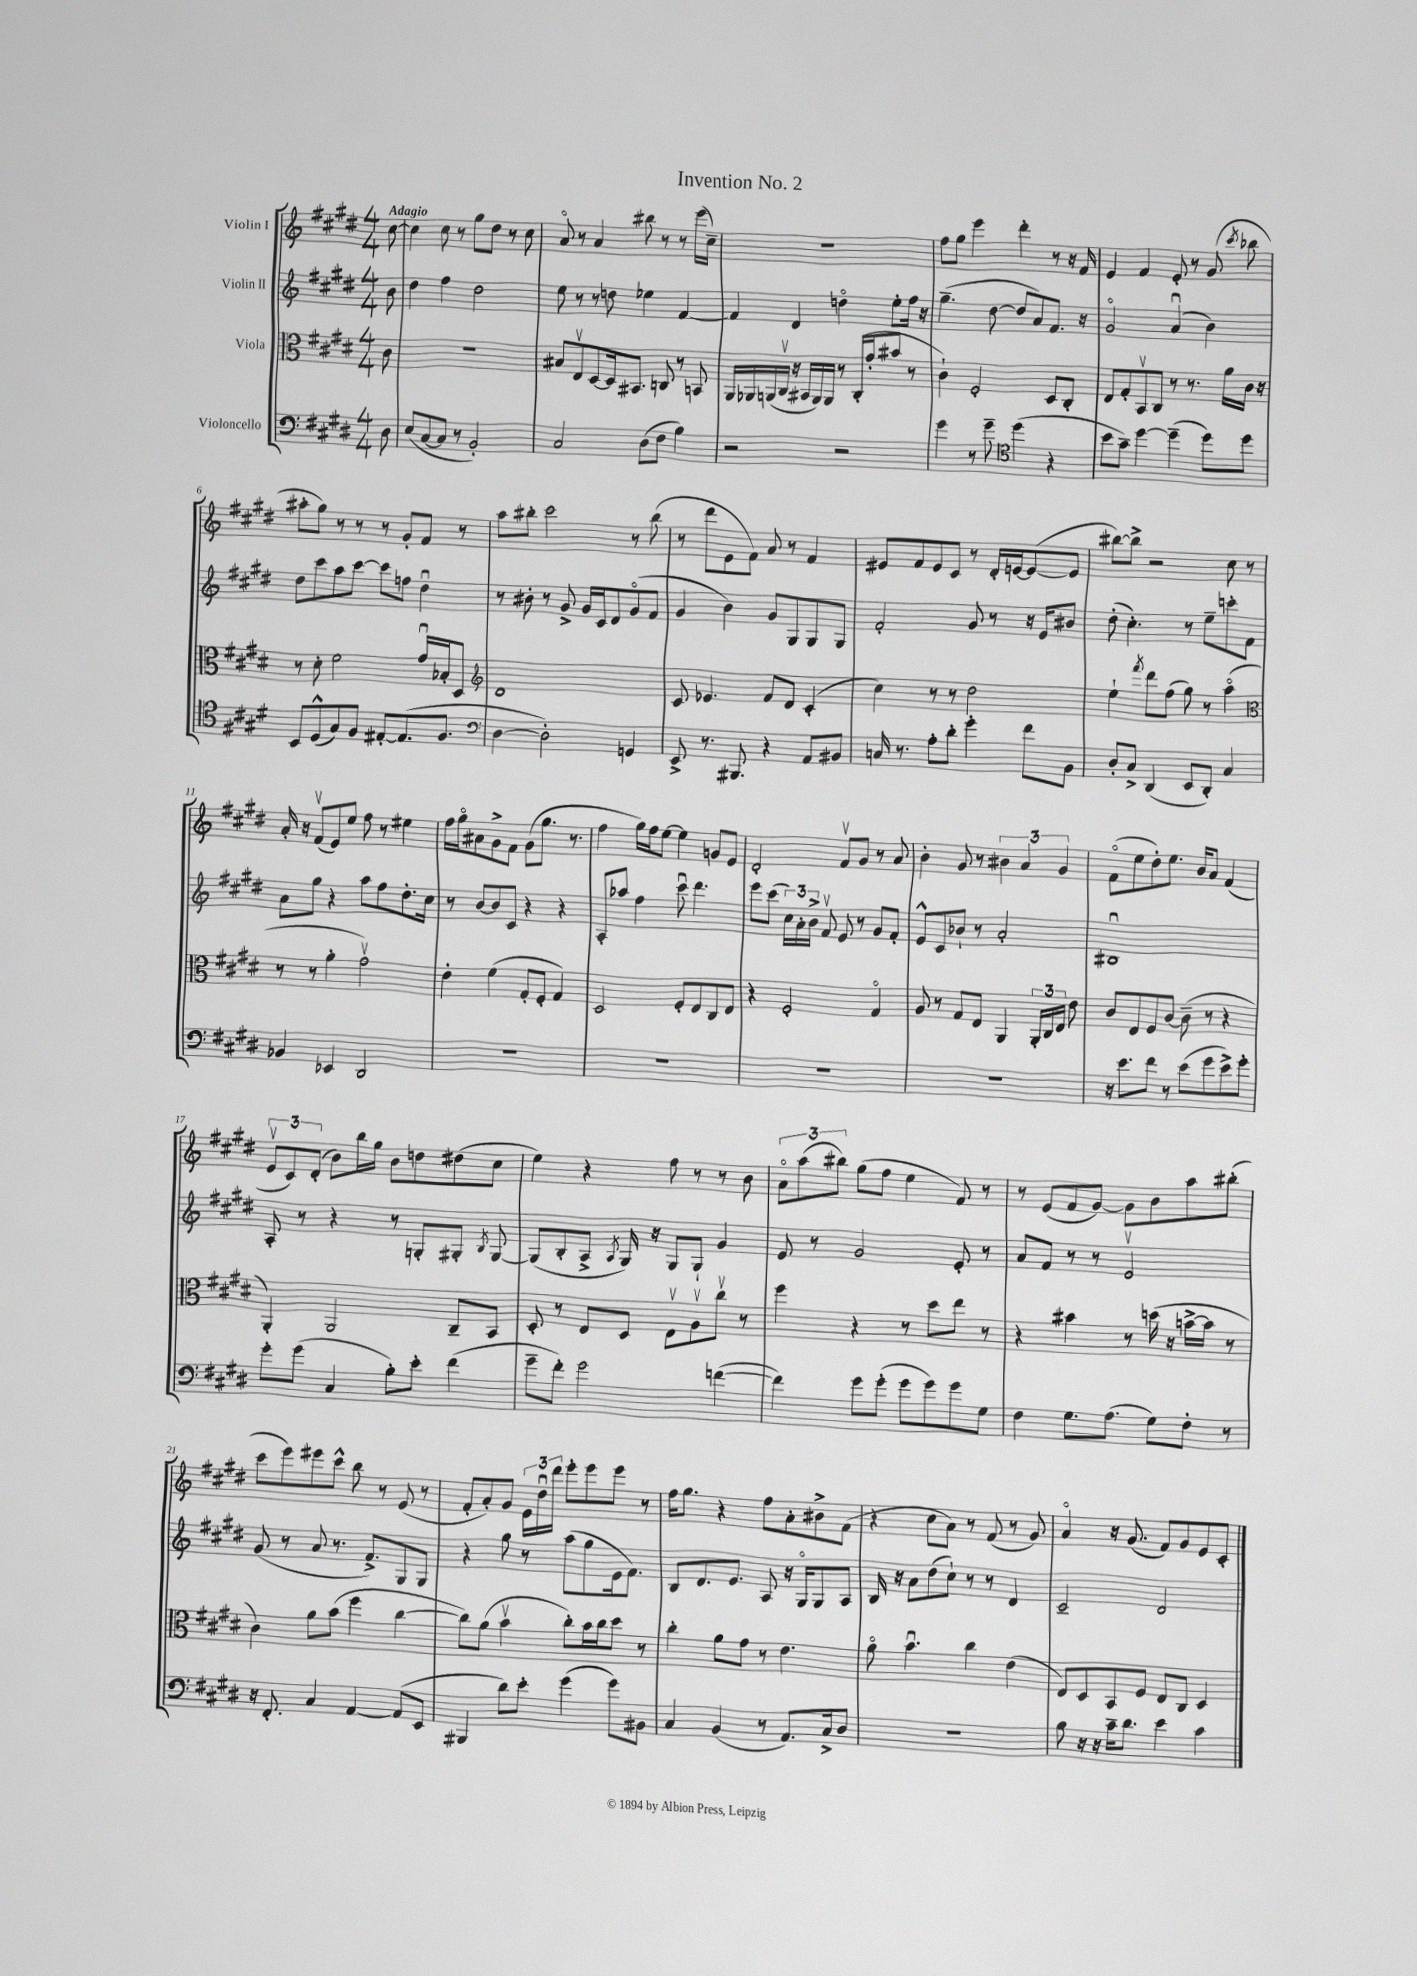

**kern	**kern	**kern	**kern
*part4	*part3	*part2	*part1
*staff4	*staff3	*staff2	*staff1
*I"Violoncello	*I"Viola	*I"Violin II	*I"Violin I
*clefF4	*clefC3	*clefG2	*clefG2
*k[f#c#g#d#]	*k[f#c#g#d#]	*k[f#c#g#d#]	*k[f#c#g#d#]
*M4/4	*M4/4	*M4/4	*M4/4
=	=	=	=
!	!	!	!LO:TX:a:B:t=Adagio
8D#\	8c#\	8b\	[8cc#\
=1	=1	=1	=1
(8E/L	1r	4dd#\	4cc#\]
[8C#/	.	.	.
8C#/J]	.	4ff#\	8cc#\
8r	.	.	8r
2BB'/)	.	2dd#\	8gg#\L
.	.	.	8dd#\J
.	.	.	8r
.	.	.	8cc#\
=2	=2	=2	=2
2C#/	8B#X/L	8ee\	8a/
.	8Ev/	8r	8r
.	[8D#/	8r	4a/
.	16D#/k]	8ddn\	.
.	8.BB#X/J	.	.
(8D#\L	.	4ee-X\	8bb#X\
8F#\J	8Cn/	.	8r
4B\)	8r	[4f#/	8r
.	8BBn/	.	(16eee\LL
.	.	.	16cc#~\JJ)
=3	=3	=3	=3
2r	16AA/LL	4f#/]	1r
.	16AA-X/	.	.
.	(16AAn/	.	.
.	16C#v/JJ	.	.
.	16r	4d#/	.
.	16BB#X/LL	.	.
.	16AA/)	.	.
.	16AA/JJ	.	.
2r	8r	4ddn\	.
.	(16C#'/LL	.	.
.	16g#'/J	.	.
.	8b#X/J	8ee'\L	.
.	8r	16ff#\Jk	.
.	.	16r	.
=4	=4	=4	=4
4g#\	4c#`\)	(4.gg#~\	8ff#\L
.	.	.	8gg#\J
8r	2F#'/	.	4eee\
8g#~\	.	[8dd#\	.
*clefC4	*	*	*
(4dd#\	.	8dd#/L]	4ddd#'\
.	.	8a/)	.
4r	8D#/L	8.f#/J	8r
.	8C#'/J	.	16r
.	.	16r	16f#/
=5	=5	=5	=5
8b\L	8E/L	2g#/	4e/
8g#~\J)	8G#'/	.	.
[4dd#\	8BBv/	.	4f#/
.	8C#/J	.	.
(4dd#~\]	8r	(4au/	8e'/
.	8.r	.	8r
8dd#\L)	.	4b\)	(8g#/
.	16a\LL	.	.
.	.	.	8qccc#/
8dd#\J	16c#\JJ	.	8bb-X\
.	16r	.	.
!!LO:LB:g=z
=6	=6	=6	=6
8BB/L	8r	8dd#\L	8aa#X'\L
(8D#^^/	8d#'\	8ccc#\	8gg#\J)
8G#/)	2f#\	8aa\	8r
8F#/J	.	[8ccc#\J	8r
[8E#X'/L	.	8ccc#\L]	8r
(8.E#/]	.	8ffn\J	8g#'/L
.	16g#u/LL	4dd#u\	8f#/J
8.F#/J	16B-X'/J	.	.
.	8D#/J	.	8r
=7	=7	=7	=7
*clefF4	*clefG2	*	*
[4D#\	1d#	8r	8aa\L
.	.	8b#X'\	8bb#X'\J
2D#'\])	.	8r	2ccc#\
.	.	8g#^/	.
.	.	16g#/LL	.
.	.	16c#/J	.
.	.	8d#/	.
4GGn/	.	(8g#/	8r
.	.	8f#/J	(8bb#\
=8	=8	=8	=8
8EE^/	8c#/	4g#/	8r
8.r	4.e-X/	.	8ddd#\L
.	.	4b\)	8e\
8.BBB#X/	.	.	.
.	.	.	8f#\J)
4r	8f#/L	8g#/L	8a/
.	8d#/J	8G#/	8r
8AA/L	(4c#'/	8G#/	4f#/
8BB#X/J	.	8G#/J	.
=9	=9	=9	=9
16Cn/	4cc#\)	2f#'/	8e#X/L
8.r	.	.	.
.	.	.	8f#/
8A'\L	8r	.	8e#/
8d#'\J	8r	.	8c#/J
4g#'\	2dd#\	8g#/	8r
.	.	8r	16d#'/LL
.	.	.	[16en/J
8f#\L	.	16r	(8e/_
.	.	16e/KL	.
8BB\J	.	8b#X/J	8e/J]
=10	=10	=10	=10
8D#'/L	4ee`\	(8dd#'\	[8bb#X\L)
8C#^/J	.	4.cc#'\)	8bb#^\J]
.	8qfff#/	.	.
(4DD#/	8ddd#\L	.	2r
.	(8ff#\J	.	.
8EE/L	8gg#\)	8r	.
8DD#'/J)	8r	8ee~\L	.
4C#/	(4aa\	8cccn'\	8cc#\
.	.	8f#\J	8r
!!LO:LB:g=z
=11	=11	=11	=11
*	*clefC3	*	*
4BB-X/	8r	8a\L	16a'/
.	.	.	16r
.	8r	8gg#\J	(8f#v/L
4EE-X/	4a'\	4r	8e/)
.	.	.	8ee/J
2DD#/	2g#v\)	8aa\L	8ff#\
.	.	8ff#\	8r
.	.	8.dd#'\	4ee#X\
.	.	16cc#\Jk	.
=12	=12	=12	=12
1r	4e'\	8r	16ff#\LL
.	.	.	16gg#\J
.	.	[8b/L	8a#X\
.	(4f#\	8b/]	8g#^\
.	.	8c#/J	8f#\J
.	8G#'/L	4r	(8g#\L
.	8F#'/J	.	8.gg#\J
.	4G#/)	4r	.
.	.	.	8.r
=13	=13	=13	=13
1r	2D#/	8A'/L	4ff#\
.	.	8aa-X/J	.
.	.	4ff#\	16gg#\LL)
.	.	.	16ff#\J
.	.	.	[8ee\J
.	8F#'/L	8ccc#u\	4ee\]
.	8E/	4.ddd#\	.
.	8C#/	.	8gn/L
.	8E/J	.	8e/J
=14	=14	=14	=14
1r	4r	8eee\L	2d#'/
.	.	(8ccc#\J	.
.	2F#'/	24cc#\LL)	.
.	.	24a'\	.
.	.	24b^\JJ	.
.	.	8f#v/	.
.	.	8e/	8f#v/L
.	.	8r	8g#/J
.	4G#/	8g#/L	8r
.	.	8f#'/J	8a/
=15	=15	=15	=15
1r	8A/	8e^^/L	4b'\
.	8r	8c#/	.
.	8G#/L	8b-X`/J	8g#/
.	8E/J	8r	8r
.	4AA/	2a'/	6b#X\
.	.	.	6a/
.	24AA'/LL	.	.
.	24C#/	.	.
.	24E/JJ	.	6g#/
.	8e\	.	.
=16	=16	=16	=16
16r	8c#/L	1B#Xu	(8f#\L
8.e\L	.	.	.
.	8E/	.	8ee\
8f#\J	8F#/	.	8dd#'\)
8r	[8c#/J	.	8.ee\J
(8e\L	(8c#~\]	.	.
.	.	.	16b/KL
8g#\	8r	.	8a/J
8e^\)	4r	.	(4f#/
8g#'\J	.	.	.
!!LO:LB:g=z
=17	=17	=17	=17
8g#'\L	4AA'/)	8A'/	12ev/L
.	.	.	12c#/)
(8g#\J	.	8r	.
.	.	.	(12d#'/J
4C#/	2AA/	4r	8b\L)
.	.	.	16bb\L
.	.	.	16gg#\JJ
8B'\L)	.	8r	8b\L
8e'\J	.	8Gn'/L	8ddn\
(4f#\	8C#~/L	8G#X'/J	(8dd#X\
.	.	8qB/	.
.	8BB/J	[8G#/	8cc#\J
=18	=18	=18	=18
8g#~\L	8D#'/	(8G#/L]	4ee\)
8f#'\J)	8r	8B'/	.
2g#\	8E/L	8A^/J	4r
.	.	8qA/	.
.	8D#/J	16G#/)	.
.	.	16r	.
.	8Ev\L	8G#/L	8ff#\
.	8Av\	8G#`/J	8r
([4fn\	8cc#v\J	4g#/	8r
.	8r	.	8b\
=19	=19	=19	=19
4f\])	4ff#\	8e/	12a\L
.	.	.	(12aa\
.	.	8r	.
.	.	.	12bb#X\J)
8g#\L	4r	2g#/	(8gg#\L
(8g#'\J	.	.	8ff#\J
8g#\L	8r	.	4ee\
8g#\)	8dd#\L	.	.
8g#\	8ee\J	8e'/	8f#/)
8G#\J	8r	8r	8r
=20	=20	=20	=20
4F#\	4r	8a/L	8r
.	.	8f#/J	(8e/L
8.G#\L	4b#X\	8r	8f#/
.	.	8r	[8g#/J)
(8.A\J	.	.	.
.	8r	2ev/	8g#\L]
8G#\L)	(16ddn\	.	8b\
.	16r	.	.
8F#'\J	[16bn^\LL	.	8aa\
.	16b\JJ]	.	.
8r	8r	.	(8bb#X'\J
!!LO:LB:g=z
=21	=21	=21	=21
16r	4c#\)	(8g#/	8ccc#\L
8.FF#'/	.	.	.
.	.	8r	8eee\)
4C#/	8a\L	8a/	8eee#X\
.	(8b\J	8.r	8ccc#^^\J
[4AA/	4ff#\	.	8bb\
.	.	8.f#^/L)	.
.	.	.	8r
(8AA/L]	[4cc#\	8G#/	(8e/
8EE/J	.	8G#/J	8r
=22	=22	=22	=22
4BBB#X/	8cc#\L])	4r	8f#'/L
.	(8a\J	.	8a'/)
8d#\L)	4bv\	8gg#\	8g#/J
8e'\J	.	8r	24e\LL
.	.	.	24dd#u\
.	.	.	24ddd#\JJ
(4g#\	8cc#'\L)	(8aa\L	8eee'\L
.	16b\L	8gg#\	8eee\
.	16cc#\J	.	.
8g#\L)	8dd#\J	16e\k	8eee\J
.	.	8.f#\J)	.
8BB#X\J	8r	.	8r
=23	=23	=23	=23
4C#/	4cc#'\	8B/L	16ff#\KL
.	.	.	8.gg#\J
.	.	8.d#/	.
(4BB/	8a\L	.	4r
.	.	8.e/J	.
.	8g#\J	.	.
8r	8r	8A/	8ff#\L
8.AA/L)	4.e\	16r	8a'\
.	.	16G#/KL	.
.	.	8G#/	8b#X^\
16C#^/k	.	.	.
8D#/J	.	8A/J	(8f#\J
=24	=24	=24	=24
1r	8a\	16B/	4r
.	.	16r	.
.	4.bu\	8a\L	.
.	.	(8dd#\	8cc#\L
.	.	8cc#`\J)	8a\J)
.	4cc#\	8r	8r
.	.	8r	(8f#/
.	(4e\	4d#/	8r
.	.	.	8g#/)
=25	=25	=25	=25
8B\	8E/L)	2c#~/	4a/
16r	8D#/	.	.
16r	.	.	.
16c#~\KL	8BB/	.	16r
8.d#\J	.	.	(8.g#/
.	8F#/J	.	.
4e\	8E/L	2d#/	8f#/L)
.	8C#/J	.	8g#/
4c#\	4D#/	.	8e/
.	.	.	8c#'/J
==	==	==	==
*-	*-	*-	*-
